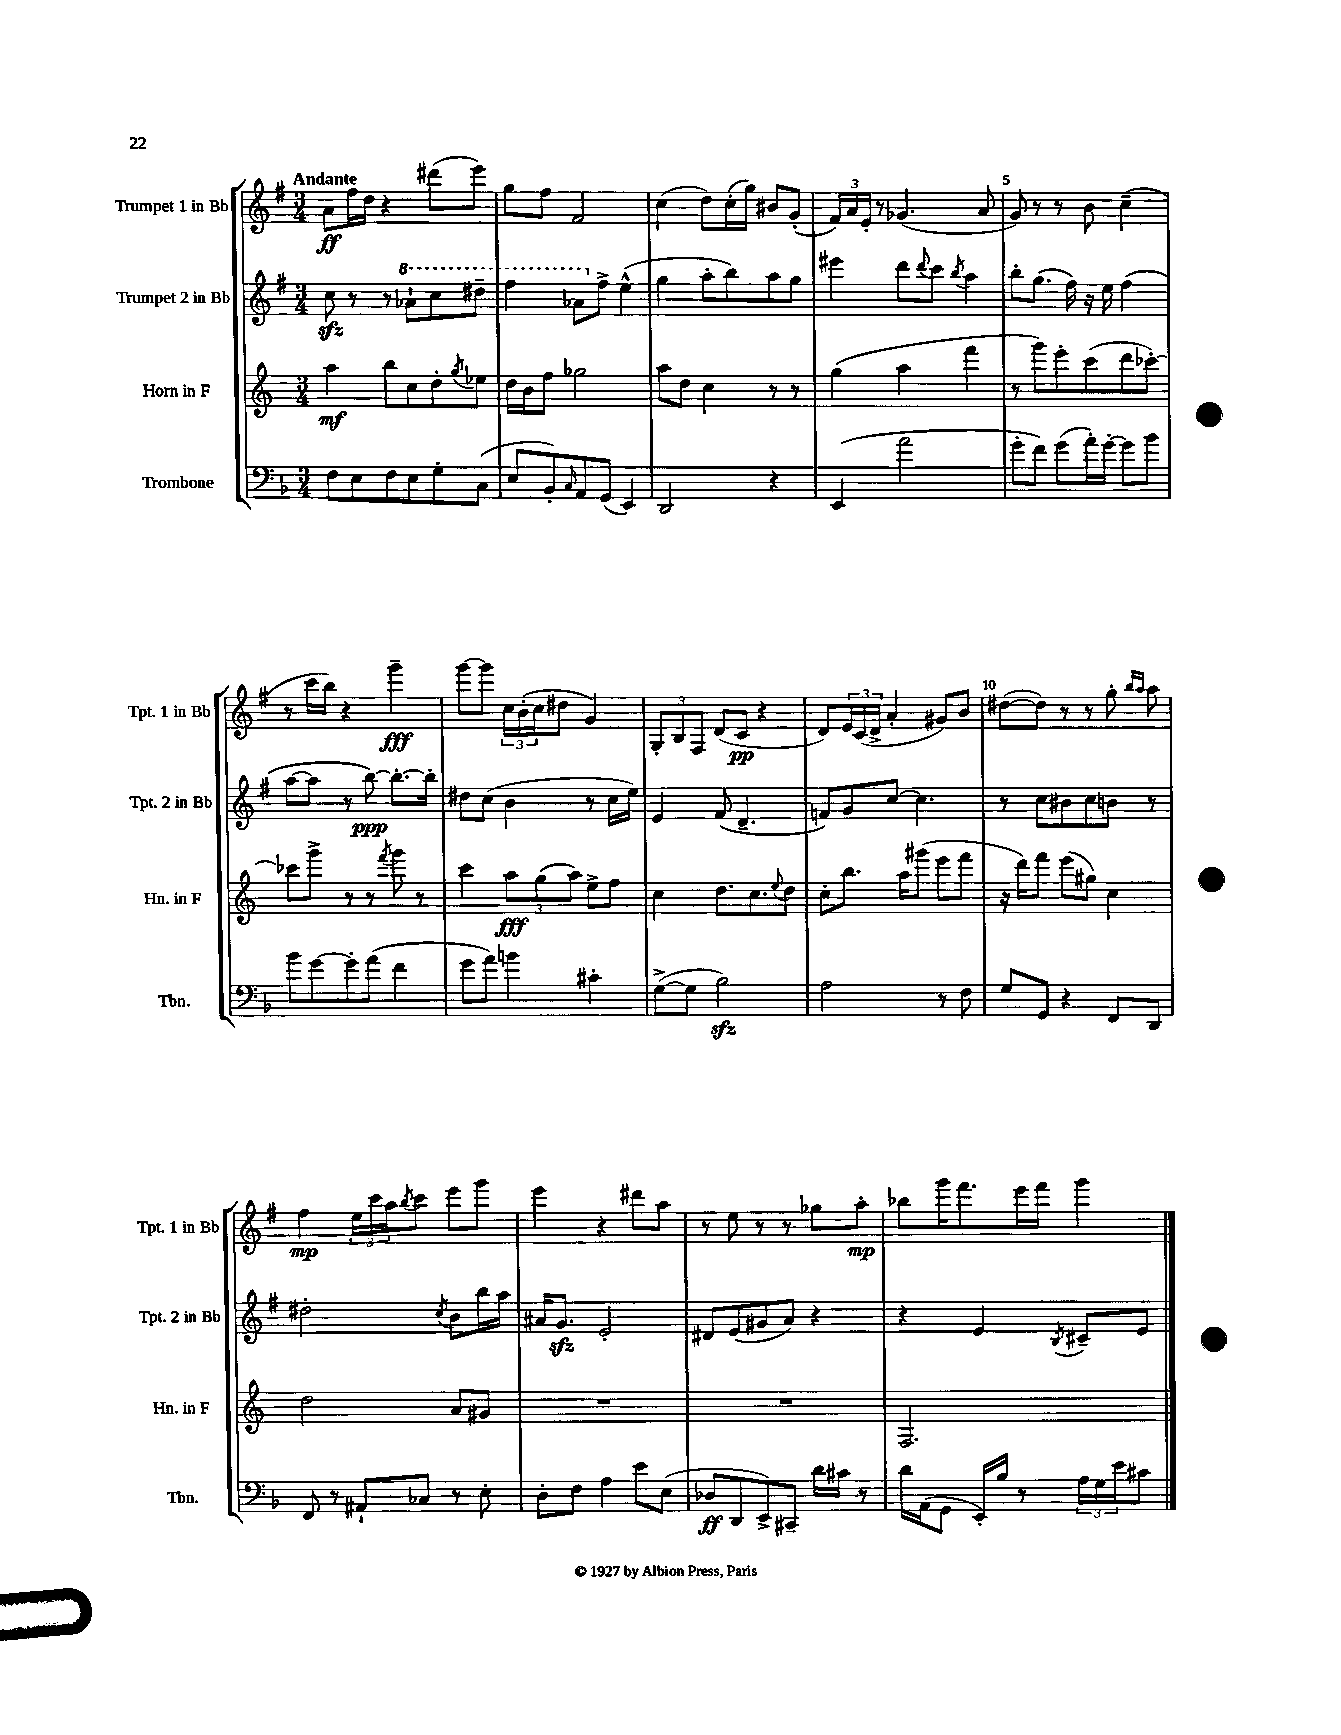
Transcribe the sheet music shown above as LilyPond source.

<<
\new StaffGroup <<
\new Staff = "s0" \with { instrumentName = "Trumpet 1 in Bb" shortInstrumentName = "Tpt. 1 in Bb" } {
    \clef treble \key g \major \numericTimeSignature \time 3/4 \tempo "Andante"
    a'8\ff fis''16 d''16 r4 dis'''8( e'''8) |
    g''8 fis''8 fis'2 |
    c''4( d''8) c''16-.( g''16) bis'8 g'8-.( |
    \tuplet 3/2 { fis'16) a'16 e'16-. } r8 ges'4.( a'8 |
    g'8) r8 r8 b'8 c''4--( |
    r8 c'''16 b''16) r4 g'''4--\fff |
    g'''8~ g'''8 \tuplet 3/2 { c''16 b'16-.( c''16 } dis''8 g'4) |
    \tuplet 3/2 { g8-. b8 fis8 } d'8( c'8\pp r4 |
    d'8) \tuplet 3/2 { e'16 c'16( d'16-> } a'4-. gis'8) b'8 |
    dis''8~( dis''8) r8 r8 g''8-. \grace { b''16 a''16 } a''8 |
    fis''4\mp \tuplet 3/2 { e''16 c'''16 a''16 } \acciaccatura { b''8 } c'''8 e'''8 g'''8 |
    e'''4 r4 dis'''8 a''8 |
    r8 e''8 r8 r8 ges''8 a''8-.\mp |
    bes''8 g'''16 fis'''8. e'''16 fis'''16 g'''4 \bar "|." |
}
\new Staff = "s1" \with { instrumentName = "Trumpet 2 in Bb" shortInstrumentName = "Tpt. 2 in Bb" } {
    \clef treble \key g \major \numericTimeSignature \time 3/4
    c''8\sfz r8 r8 \ottava #1 aes''8-! c'''8 dis'''8-- |
    fis'''4 aes''8 \ottava #0 fis''8-> e''4-^( |
    g''4 a''8-. b''8) a''8 g''8 |
    eis'''4 d'''8 \appoggiatura { d'''8 } c'''8 \acciaccatura { b''8 } a''4 |
    b''8-. g''8.( fis''16) r16 e''16 fis''4( |
    a''8~ a''8 r8 b''8~\ppp) b''8.~-. b''16-. |
    dis''8 c''8( b'4 r8 c''16 e''16) |
    e'4 fis'8( d'4.-- |
    f'8) g'8 c''8~ c''4. |
    r8 c''8 bis'8 c''8 b'8 r8 |
    dis''2-. \acciaccatura { c''8 } b'8 b''16 a''16 |
    ais'16 g'8.\sfz e'2-. |
    dis'8 e'8( gis'8 a'8) r4 |
    r4 e'4 \acciaccatura { b8 } cis'8-- e'8 \bar "|." |
}
\new Staff = "s2" \with { instrumentName = "Horn in F" shortInstrumentName = "Hn. in F" } {
    \clef treble \key c \major \numericTimeSignature \time 3/4
    a''4\mf b''8 c''8 d''8-. \acciaccatura { g''8 } ees''8 |
    d''16 b'16 f''8 ges''2 |
    a''8 d''8 c''4 r8 r8 |
    g''4( a''4 f'''4 |
    r8 g'''8) e'''8-. c'''8( d'''8 ces'''8~-.) |
    ces'''8 g'''8-> r8 r8 \acciaccatura { f'''8 } g'''8 r8 |
    c'''4 \tuplet 3/2 { a''8\fff g''8( a''8) } e''8-> f''8 |
    c''4 d''8. c''8. \appoggiatura { e''8 } d''8 |
    c''8-. b''8. a''16 gis'''8( e'''8 f'''8 |
    r16 d'''16) f'''8 e'''8( gis''8) c''4 |
    d''2 a'8 gis'8 |
    R2. |
    R2. |
    f2. \bar "|." |
}
\new Staff = "s3" \with { instrumentName = "Trombone" shortInstrumentName = "Tbn." } {
    \clef bass \key f \major \numericTimeSignature \time 3/4
    f8 e8 f8 e8 g8-. c8( |
    e8 bes,8-.) \grace { c16 } a,8 g,8( e,4) |
    d,2 r4 |
    e,4( a'2 |
    g'8-. f'8) g'8( a'16-.) g'16~-. g'8 bes'8 |
    bes'8 g'8~ g'8-. a'8( f'4 |
    g'8 a'8) b'4 cis'4-. |
    g8~->( g8 bes2\sfz) |
    a2 r8 f8 |
    g8 g,8 r4 f,8 d,8 |
    f,8 r8 ais,8-! ces8 r8 e8-. |
    d8-. f8 a4 e'8 e8( |
    des8\ff d,8 e,8->) cis,8-- d'16 cis'16 r8 |
    d'16 a,16( g,8 e,16-.) bes16 r8 \tuplet 3/2 { a16 g16 e'16 } cis'8 \bar "|." |
}
>>
>>
\layout { \context { \Score \override BarNumber.break-visibility = ##(#f #t #t) barNumberVisibility = #(every-nth-bar-number-visible 5) } }
